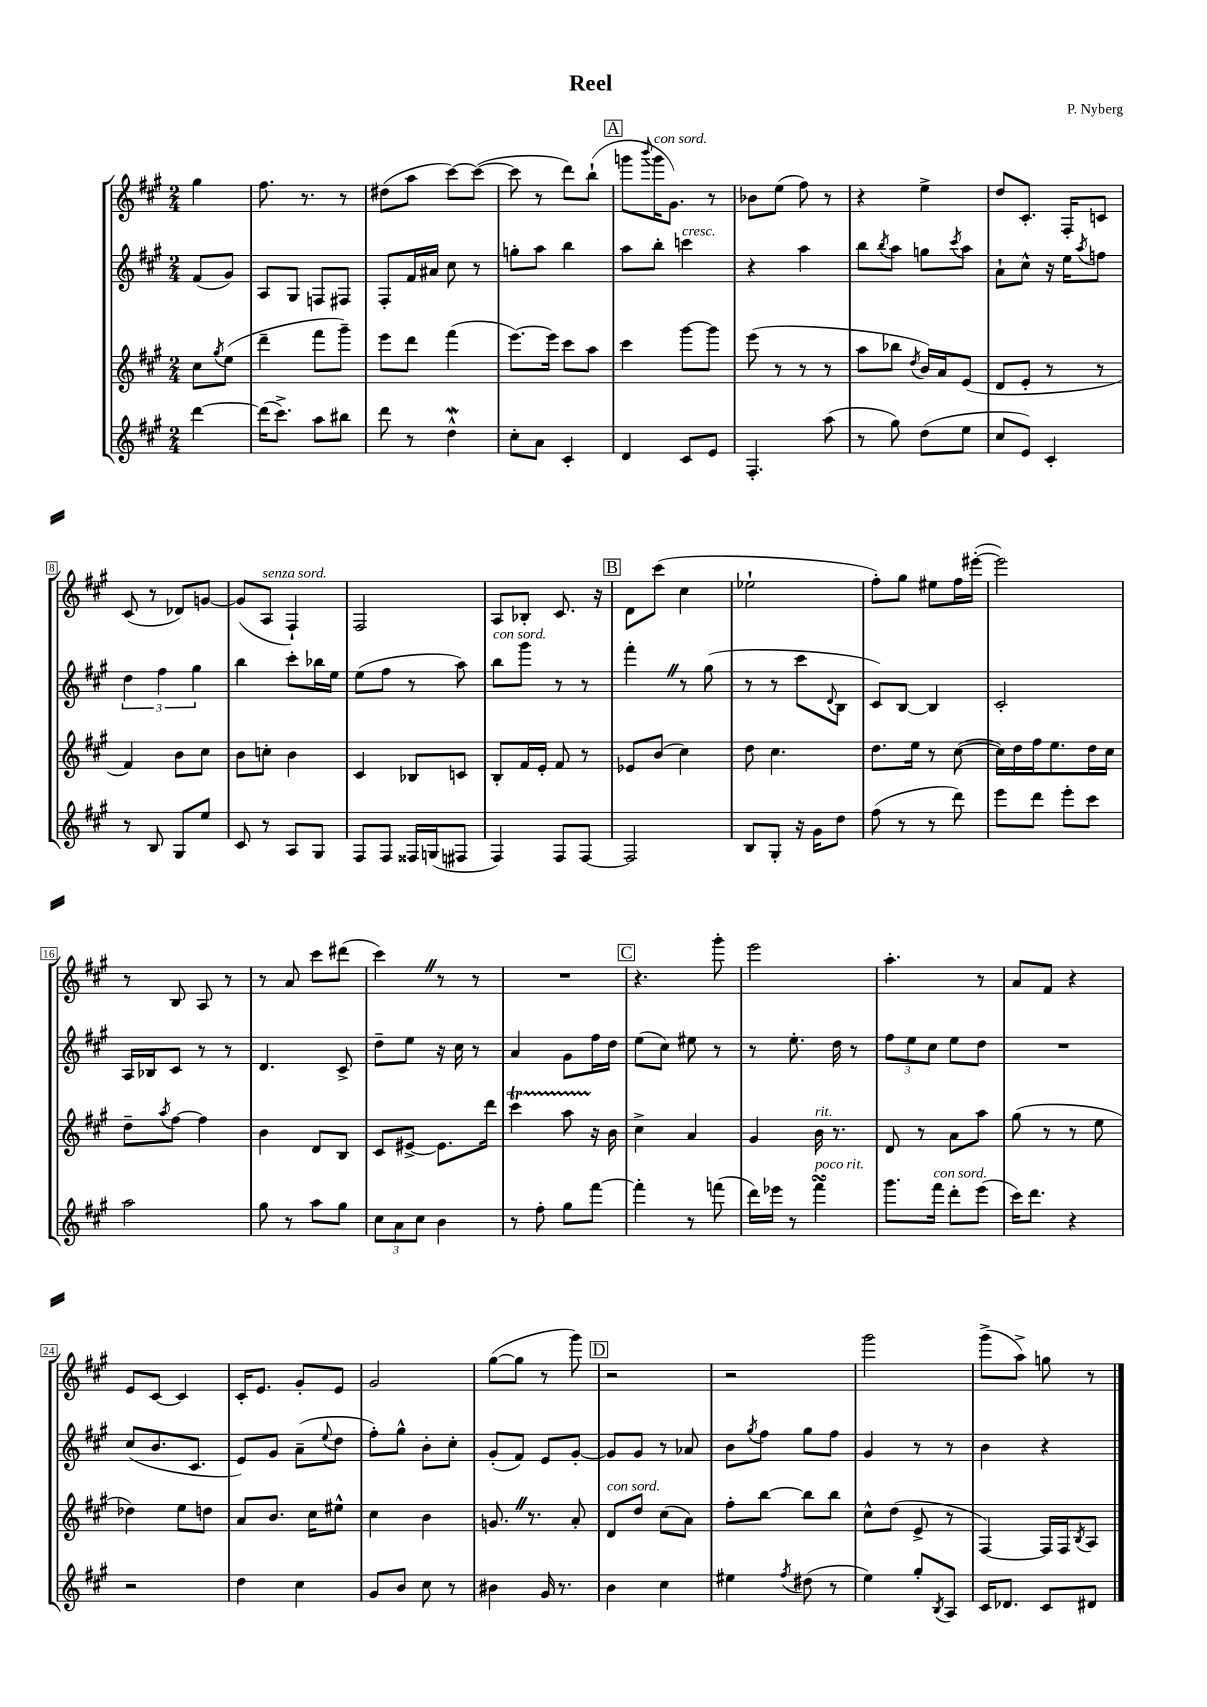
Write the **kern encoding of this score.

**kern	**kern	**kern	**kern
*part4	*part3	*part2	*part1
*staff4	*staff3	*staff2	*staff1
*clefG2	*clefG2	*clefG2	*clefG2
*k[f#c#g#]	*k[f#c#g#]	*k[f#c#g#]	*k[f#c#g#]
*M2/4	*M2/4	*M2/4	*M2/4
=	=	=	=
[4ddd\	8cc#\L	(8f#/L	4gg#\
.	8qgg#/	.	.
.	(8ee\J	8g#/J)	.
=1	=1	=1	=1
(16ddd\KL]	4ddd~\	8A/L	8.ff#\
8.ccc#^\J)	.	.	.
.	.	8G#/J	.
.	.	.	8.r
8aa\L	8fff#\L	8Fn/L	.
8bb#X\J	8ggg#~\J)	8F#X/J	8r
=2	=2	=2	=2
8ddd\	8eee\L	8F#'/L	(8dd#X\L
8r	8ddd\J	16f#/L	8aa\J
.	.	16a#X/JJ	.
4ddw^^\	(4fff#\	8cc#\	[8ccc#\L)
.	.	8r	(8ccc#\J_
=3	=3	=3	=3
8cc#'\L	[8.eee\L)	8ggn'\L	8ccc#\]
8a\J	.	8aa\J	8r
.	16eee\Jk]	.	.
4c#'/	8ccc#\L	4bb\	8ddd\L)
.	8aa\J	.	(8bb`\J
!!LO:REH:place=s1:t=A
=4	=4	=4	=4
4d/	4ccc#\	8aa\L	8gggn\L
.	.	.	8qqbbb/
!	!	!	!LO:TX:a:i:t=con sord.
.	.	8bb'\J	16ggg\K
.	.	.	8.g#\J)
!	!	!LO:TX:a:i:t=cresc.	!
8c#/L	[8ggg#\L	4cccn\	.
8e/J	8ggg#\J]	.	8r
=5	=5	=5	=5
4.F#'/	(8eee\	4r	8b-X\L
.	8r	.	(8ee\J
.	8r	4aa\	8ff#\)
(8aa\	8r	.	8r
=6	=6	=6	=6
8r	8aa\L	8bb\L	4r
.	.	8qbb/	.
8gg#\)	8bb-X\J	8aa\J	.
.	8qdd/	.	.
(8dd\L	16b/LL)	8ggn\L	4ee^\
.	16a/J	.	.
.	.	8qccc#/	.
8ee\J	(8e/J	8aa\J	.
=7	=7	=7	=7
8cc#/L	8d/L	8a`\L	8dd/L
8e/J)	8e'/J	8cc#^^\J	8.c#'/J
4c#'/	8r	16r	.
.	.	16ee\KL	16F#'/KL
.	.	8qaa/	.
.	8r	8ffn\J	8cn/J
!!LO:LB:g=z
=8	=8	=8	=8
8r	4f#/)	6dd\	(8c#/
8B/	.	.	8r
.	.	6ff#\	.
8G#/L	8b\L	.	8d-X/L)
.	.	6gg#\	.
8ee/J	8cc#\J	.	[8gn/J
=9	=9	=9	=9
8c#/	8b\L	4bb\	(8g/L]
!	!	!	!LO:TX:a:i:t=senza sord.
8r	8ccn'\J	.	8A/J
8A/L	4b\	8ccc#'\L	4F#`/)
8G#/J	.	16bb-X\L	.
.	.	16ee\JJ	.
=10	=10	=10	=10
8F#/L	4c#/	(8ee\L	2F#/
8F#/J	.	8ff#\J	.
16F##X/LL	8B-X/L	8r	.
(16Gn/J	.	.	.
8F#X/J	8cn/J	8aa\)	.
=11	=11	=11	=11
!	!	!LO:TX:a:i:t=con sord.	!
4F#/)	8B'/L	8bb\L	8A/L
.	16f#/L	8ggg#\J	8B-X'/J
.	16e'/JJ	.	.
8F#/L	8f#/	8r	8.c#/
[8F#/J	8r	8r	.
.	.	.	16r
!!LO:REH:place=s1:t=B
=12	=12	=12	=12
2F#/]	8e-X/L	4fff#'Z\	8d\L
.	(8b/J	.	(8ccc#\J
.	4cc#\)	8r	4cc#\
.	.	(8gg#\	.
=13	=13	=13	=13
8B/L	8dd\	8r	2ee-X`\
8G#'/J	4.cc#\	8r	.
16r	.	8ccc#\L	.
16g#\KL	.	.	.
.	.	8qqd/	.
8dd\J	.	8B\J	.
=14	=14	=14	=14
(8ff#\	8.dd\L	8c#/L)	8ff#'\L)
8r	.	[8B/J	8gg#\J
.	16ee\Jk	.	.
8r	8r	4B/]	8ee#X\L
8ddd\)	([8cc#\	.	16ff#\L
.	.	.	([16eee#X'\JJ
=15	=15	=15	=15
8eee\L	16cc#\LL])	2c#'/	2eee#\])
.	16dd\	.	.
8ddd\J	16ff#\J	.	.
.	8.ee\	.	.
8eee'\L	.	.	.
8ccc#\J	16dd\L	.	.
.	16cc#\JJ	.	.
!!LO:LB:g=z
=16	=16	=16	=16
2aa\	8dd~\L	16A/LL	8r
.	.	16B-X/J	.
.	8qaa/	.	.
.	[8ff#\J	8c#/J	8B/
.	4ff#\]	8r	8A/
.	.	8r	8r
=17	=17	=17	=17
8gg#\	4b\	4.d/	8r
8r	.	.	8a/
8aa\L	8d/L	.	8ccc#\L
8gg#\J	8B/J	8c#^/	(8ddd#X\J
=18	=18	=18	=18
12cc#\L	8c#/L	8dd~\L	4ccc#Z\)
12a\	.	.	.
.	[8e#X^/J	8ee\J	.
12cc#\J	.	.	.
4b\	8.e#\L]	16r	8r
.	.	16cc#\	.
.	.	8r	8r
.	16ddd\Jk	.	.
=19	=19	=19	=19
8r	4ccc#t\	4a/	2r
8ff#'\	.	.	.
8gg#\L	8aaTTT\	8g#\L	.
[8fff#\J	16r	16ff#\L	.
.	16b\	16dd\JJ	.
!!LO:REH:place=s1:t=C
=20	=20	=20	=20
4fff#'\]	4cc#^\	(8ee\L	4.r
.	.	8cc#\J)	.
8r	4a/	8ee#X\	.
(8fffn\	.	8r	8ggg#'\
=21	=21	=21	=21
16ddd\LL)	4g#/	8r	2eee\
16eee-X\JJ	.	.	.
8r	.	8.ee'\	.
!	!LO:TX:a:i:t=rit.	!	!
!LO:TX:a:i:t=poco rit.	!	!	!
4fff#sSSS\	16b\	.	.
.	8.r	16dd\	.
.	.	8r	.
=22	=22	=22	=22
8.ggg#\L	8d/	12ff#\L	4.aa'\
.	.	12ee\	.
.	8r	.	.
.	.	12cc#\J	.
!LO:TX:a:i:t=con sord.	!	!	!
16fff#\Jk	.	.	.
8ddd'\L	8a\L	8ee\L	.
(8eee\J	8aa\J	8dd\J	8r
=23	=23	=23	=23
16ccc#\KL)	(8gg#\	2r	8a/L
8.ddd\J	.	.	.
.	8r	.	8f#/J
4r	8r	.	4r
.	8ee\	.	.
!!LO:LB:g=z
=24	=24	=24	=24
2r	4dd-X\)	(8cc#/L	8e/L
.	.	8.b/	[8c#/J
.	8ee\L	.	4c#/]
.	.	8.c#/J	.
.	8ddn\J	.	.
=25	=25	=25	=25
4dd\	8a/L	8e/L)	16c#'/KL
.	.	.	8.e/J
.	8.b/J	8g#/J	.
4cc#\	.	(8a~\L	8g#'/L
.	16cc#\KL	.	.
.	.	8qqee/	.
.	8ee#X^^\J	8dd\J	8e/J
=26	=26	=26	=26
8g#/L	4cc#\	8ff#'\L)	2g#/
8b/J	.	8gg#^^\J	.
8cc#\	4b\	8b'\L	.
8r	.	8cc#'\J	.
=27	=27	=27	=27
4b#X\	8.gnZ/	(8g#'/L	([8gg#\L
.	.	8f#/J)	8gg#\J]
.	8.r	.	.
16g#/	.	8e/L	8r
8.r	.	.	.
.	8a'/	[8g#'/J	8ggg#\)
!!LO:REH:place=s1:t=D
=28	=28	=28	=28
!	!LO:TX:a:i:t=con sord.	!	!
4b\	8d/L	8g#/L]	2r
.	8dd/J	8g#/J	.
4cc#\	(8cc#\L	8r	.
.	8a\J)	8a-X/	.
=29	=29	=29	=29
4ee#X\	8ff#'\L	8b\L	2r
.	.	8qgg#/	.
.	[8bb\J	8ff#\J	.
8qff#/	.	.	.
(8dd#X\	8bb\L]	8gg#\L	.
8r	8bb\J	8ff#\J	.
=30	=30	=30	=30
4ee\)	8cc#^^\L	4g#/	2ggg#\
.	(8dd\J	.	.
8gg#'/L	8e^/	8r	.
8qB/	.	.	.
8A/J	8r	8r	.
=31	=31	=31	=31
16c#/KL	[4F#/)	4b\	(8ggg#^\L
8.d-X/J	.	.	.
.	.	.	8aa^\J)
8c#/L	16F#/LL]	4r	8ggn\
.	16F#/J	.	.
.	8qB/	.	.
8d#X/J	8A/J	.	8r
==	==	==	==
*-	*-	*-	*-
